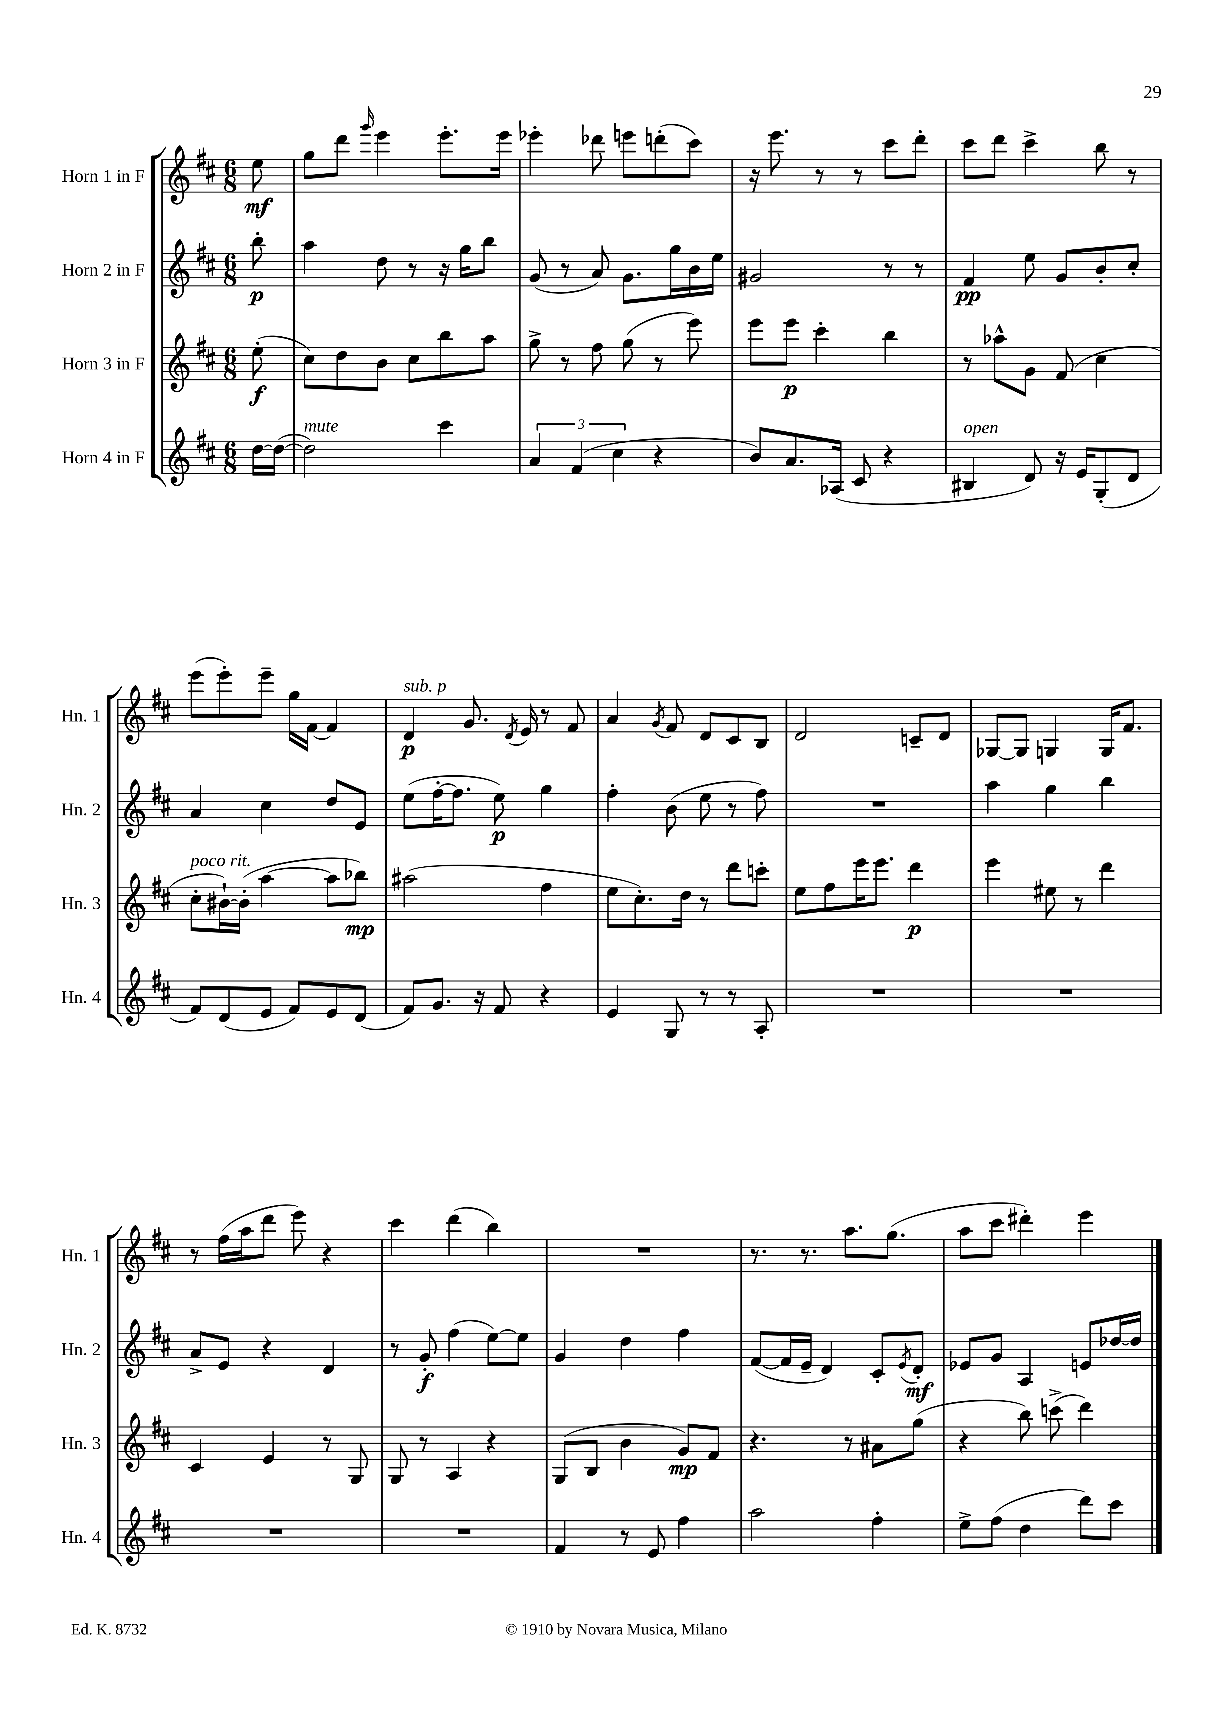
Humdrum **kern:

**kern	**kern	**kern	**kern
*staff4	*staff3	*staff2	*staff1
*clefG2	*clefG2	*clefG2	*clefG2
*k[f#c#]	*k[f#c#]	*k[f#c#]	*k[f#c#]
*M6/8	*M6/8	*M6/8	*M6/8
[16dd	(8ee'	8bb'	8ee
(16dd_	.	.	.
=	=	=	=
2dd])	8cc#)	4aa	8gg
.	8dd	.	8ddd
.	.	.	16qqggg
.	8b	8dd	4eee
.	8cc#	8r	.
4ccc#	8bb	16r	8.eee'
.	.	16gg	.
.	8aa	8bb	.
.	.	.	16eee
=	=	=	=
6a	8gg^	(8g	4eee-'
.	8r	8r	.
(6f#	.	.	.
.	8ff#	8a)	8ddd-
6cc#	.	.	.
.	(8gg	8.g	8eee
4r	8r	.	(8ddd'
.	.	16gg	.
.	8eee)	16b	8ccc#)
.	.	16ee	.
=	=	=	=
8b)	8eee	2g#	16r
.	.	.	8.eee
8.a	8eee	.	.
.	4ccc#'	.	8r
(16A-	.	.	.
8c#	.	.	8r
4r	4bb	8r	8ccc#
.	.	8r	8ddd'
=	=	=	=
4B#	8r	4f#	8ccc#
.	8aa-^^	.	8ddd
8d)	8g	8ee	4ccc#^
16r	(8f#	8g	.
16e	.	.	.
(8G'	4cc#	8b'	8bb
8d	.	8cc#'	8r
=	=	=	=
8f#)	8cc#'	4a	(8eee
(8d	[16b#`)	.	8eee')
.	(16b#']	.	.
8e	[4aa	4cc#	8eee~
8f#)	.	.	16gg
.	.	.	[16f#
8e	8aa]	8dd	4f#]
(8d	8bb-)	8e	.
=	=	=	=
8f#)	(2aa#	(8ee	4d
8.g	.	[16ff#'	.
.	.	8.ff#]	.
.	.	.	8.g
16r	.	.	.
8f#	.	8ee)	.
.	.	.	8qd
.	.	.	16e
4r	4ff#	4gg	8r
.	.	.	8f#
=	=	=	=
4e	8ee	4ff#'	4a
.	8.cc#')	.	.
.	.	.	8qg
8G	.	(8b	8f#
.	16dd	.	.
8r	8r	8ee	8d
8r	8ddd	8r	8c#
8A'	8ccc'	8ff#)	8B
=	=	=	=
2.r	8ee	2.r	2d
.	8ff#	.	.
.	16eee	.	.
.	8.eee	.	.
.	4ddd	.	8c~
.	.	.	8d
=	=	=	=
2.r	4eee	4aa	[8G-
.	.	.	8G-]
.	8ee#	4gg	4G
.	8r	.	.
.	4ddd	4bb	16G
.	.	.	8.f#
=	=	=	=
2.r	4c#	8a^	8r
.	.	8e	(16ff#
.	.	.	16aa
.	4e	4r	8ddd
.	.	.	8eee)
.	8r	4d	4r
.	8G	.	.
=	=	=	=
2.r	8G	8r	4ccc#
.	8r	8g'	.
.	4A	(4ff#	(4ddd
.	4r	[8ee)	4bb)
.	.	8ee]	.
=	=	=	=
4f#	(8G	4g	2.r
.	8B	.	.
8r	4b	4dd	.
8e	.	.	.
4ff#	8g)	4ff#	.
.	8f#	.	.
=	=	=	=
2aa	4.r	([8f#	8.r
.	.	16f#]	.
.	.	16e~	8.r
.	.	4d)	.
.	8r	.	8.aa
4ff#'	8a#	8c#'	.
.	.	.	(8.gg
.	.	8qe	.
.	(8gg	8d'	.
=	=	=	=
8ee^	4r	8e-	8aa
(8ff#	.	8g	8ccc#
4dd	8bb)	4A	4ddd#')
.	(8ccc^	.	.
8ddd)	4ddd)	8e	4eee
8ccc#	.	[16dd-	.
.	.	16dd-]	.
==	==	==	==
*-	*-	*-	*-
